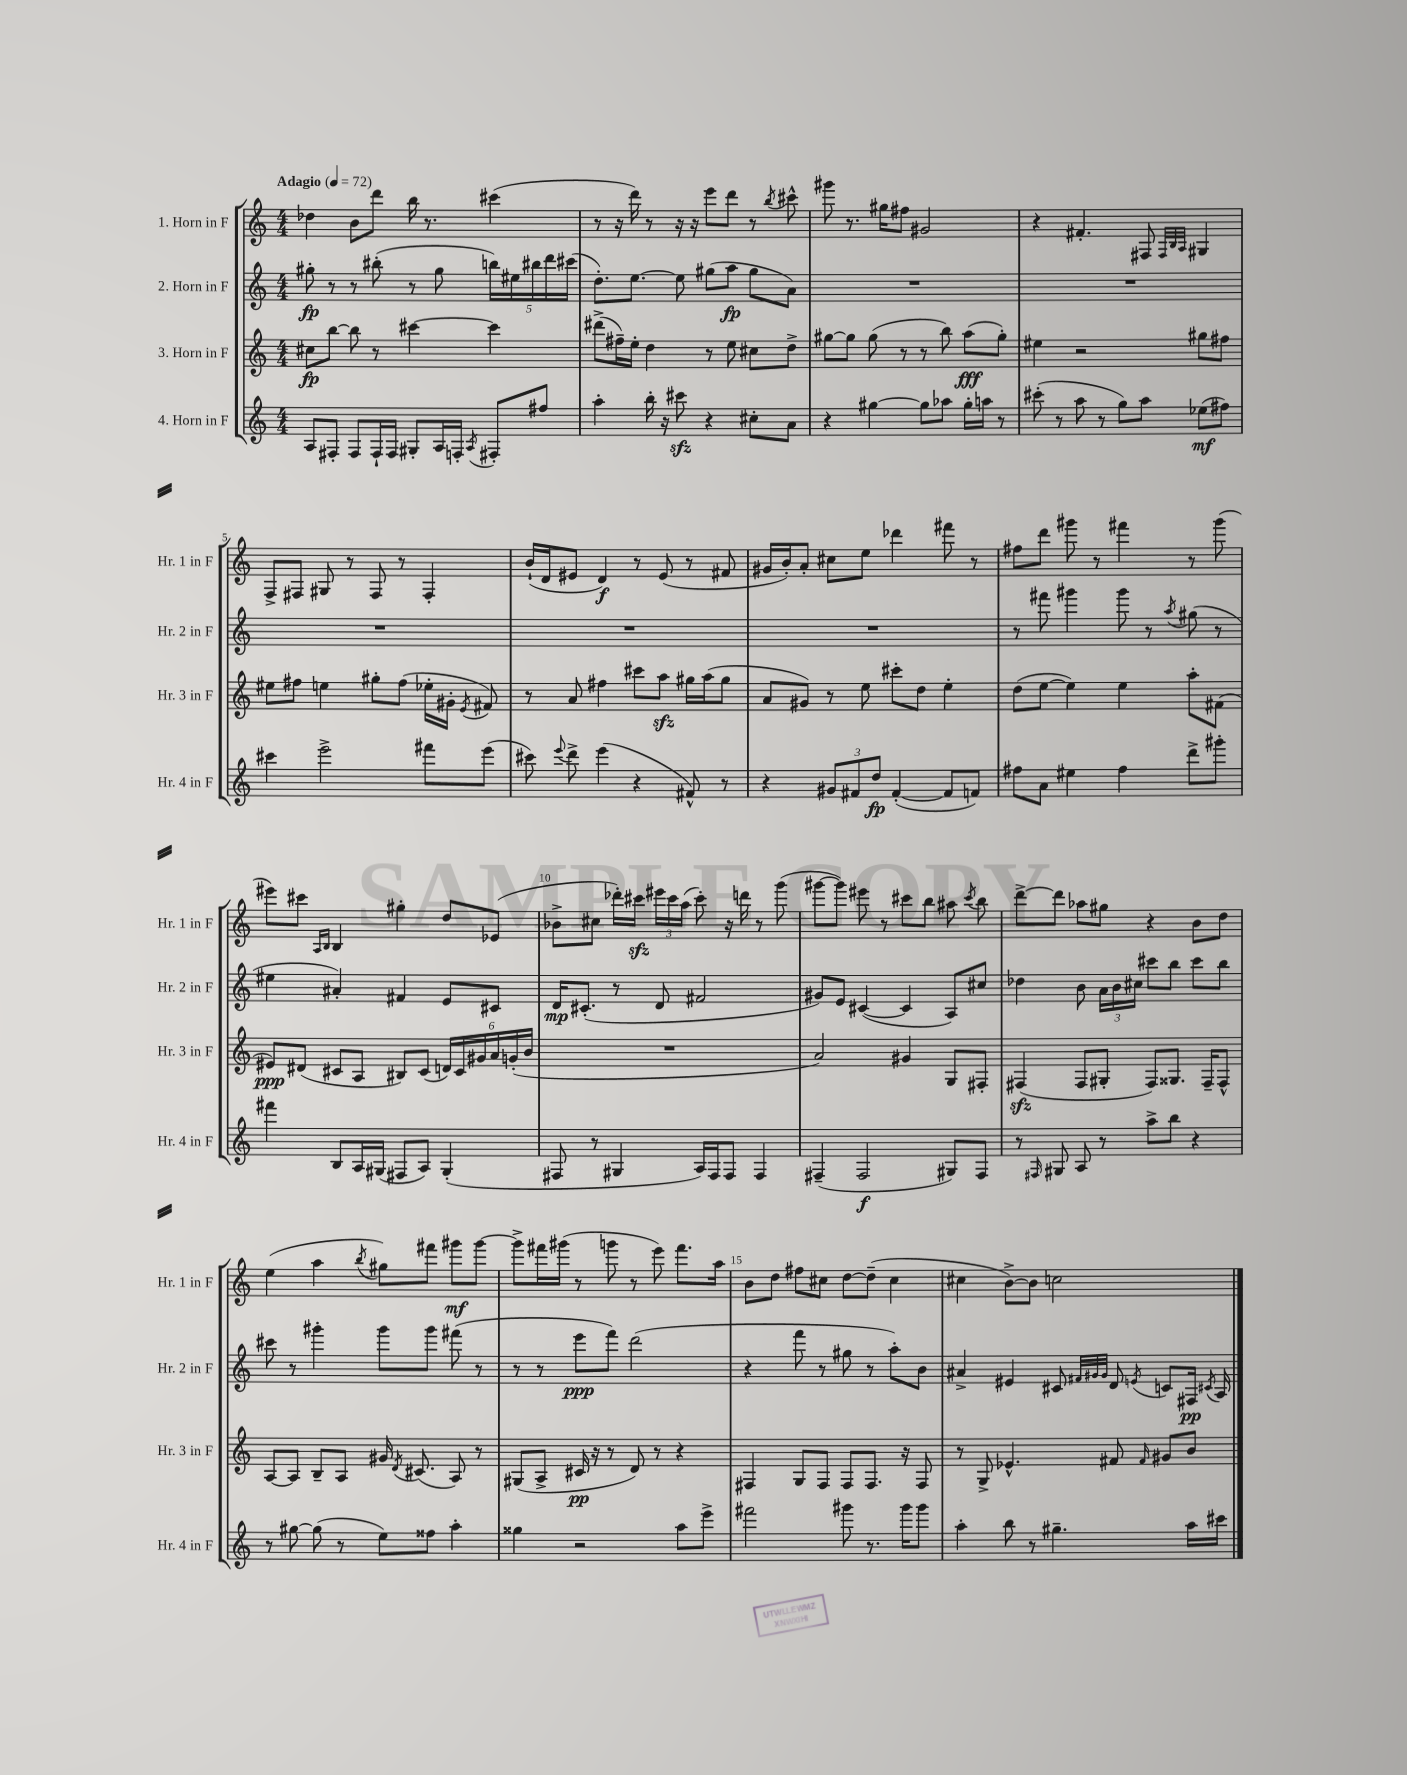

**kern	**dynam	**kern	**dynam	**kern	**dynam	**kern	**dynam
*part4	*part4	*part3	*part3	*part2	*part2	*part1	*part1
*staff4	*staff4	*staff3	*staff3	*staff2	*staff2	*staff1	*staff1
*I"4. Horn in F	*	*I"3. Horn in F	*	*I"2. Horn in F	*	*I"1. Horn in F	*
*I'Hr. 4 in F	*	*I'Hr. 3 in F	*	*I'Hr. 2 in F	*	*I'Hr. 1 in F	*
*clefG2	*	*clefG2	*	*clefG2	*	*clefG2	*
*k[]	*	*k[]	*	*k[]	*	*k[]	*
*M4/4	*	*M4/4	*	*M4/4	*	*M4/4	*
*MM72	*	*MM72	*	*MM72	*	*MM72	*
=1	=1	=1	=1	=1	=1	=1	=1
!	!	!	!	!	!	!LO:TX:a:B:t=Adagio	!
8A/L	.	8cc#X\L	fp	8gg#X'\	fp	4dd-X\	.
8F#X'/J	.	[8bb\J	.	8r	.	.	.
8F#/L	.	8bb\]	.	8r	.	8b\L	.
16F#`/L	.	8r	.	(8bb#X'\	.	8ddd\J	.
16F#/JJ	.	.	.	.	.	.	.
8G#X'/L	.	[4ccc#X\	.	8r	.	16bb\	.
.	.	.	.	.	.	8.r	.
16A/L	.	.	.	8gg#\	.	.	.
16Fn'/JJ	.	.	.	.	.	.	.
8qA/	.	.	.	.	.	.	.
8F#X'/L	.	4ccc#\]	.	20bbn\LL)	.	(4ccc#X\	.
.	.	.	.	20ee#X\	.	.	.
.	.	.	.	20bb#X\	.	.	.
8ff#X/J	.	.	.	.	.	.	.
.	.	.	.	20ddd\	.	.	.
.	.	.	.	(20ccc#X\JJ	.	.	.
=2	=2	=2	=2	=2	=2	=2	=2
4aa'\	.	(8ddd#X^\L	.	8.dd'\L)	.	8r	.
.	.	16ff#X~\L)	.	.	.	16r	.
.	.	16ee'\JJ	.	[8.ee\J	.	16ddd\)	.
16bb'\	.	4dd\	.	.	.	8r	.
16r	.	.	.	.	.	.	.
8ccc#Xzz\	.	.	.	8ee\]	.	16r	.
.	.	.	.	.	.	16r	.
4r	.	8r	.	(8gg#X\L	.	8eee\L	.
.	.	8ee\	.	8aa\J	fp	8ddd\J	.
8cc#X'\L	.	8cc#X\L	.	8gg#\L	.	8r	.
.	.	.	.	.	.	8qbb/	.
8a\J	.	8dd^\J	.	8a\J)	.	8ccc#X^^\	.
=3	=3	=3	=3	=3	=3	=3	=3
4r	.	[8gg#X\L	.	1r	.	8ggg#X\	.
.	.	8gg#\J]	.	.	.	8.r	.
[4gg#X\	.	(8gg#\	.	.	.	.	.
.	.	.	.	.	.	16gg#X\KL	.
.	.	8r	.	.	.	8ff#X\J	.
8gg#\L]	.	8r	.	.	.	2g#X/	.
8aa-X\J	.	8bb\)	.	.	.	.	.
16gg#'\LL	.	(8aa\L	fff	.	.	.	.
16aan\JJ	.	.	.	.	.	.	.
8r	.	8gg#'\J)	.	.	.	.	.
=4	=4	=4	=4	=4	=4	=4	=4
(8ccc#X'\	.	4ee#X\	.	1r	.	4r	.
8r	.	.	.	.	.	.	.
8aa\	.	2r	.	.	.	4.f#X'/	.
8r	.	.	.	.	.	.	.
8gg\L)	.	.	.	.	.	.	.
8aa\J	.	.	.	.	.	8F#X/	.
.	.	.	.	.	.	32qqF#/LLL	.
.	.	.	.	.	.	32qqB/	.
.	.	.	.	.	.	32qqA/JJJ	.
(8ee-X\L	mf	8gg#X\L	.	.	.	4G#X/	.
8ff#X\J)	.	8ff#X\J	.	.	.	.	.
!!LO:LB:g=z
=5	=5	=5	=5	=5	=5	=5	=5
4ccc#X\	.	8ee#X\L	.	1r	.	8F^/L	.
.	.	8ff#X\J	.	.	.	8F#X/J	.
2eee^\	.	4een\	.	.	.	8G#X/	.
.	.	.	.	.	.	8r	.
.	.	8gg#X'\L	.	.	.	8F#/	.
.	.	(8ff#\J	.	.	.	8r	.
8fff#X\L	.	16ee-X'\LL	.	.	.	4F#'/	.
.	.	16g#X'\JJ	.	.	.	.	.
.	.	8qe/	.	.	.	.	.
(8eee\J	.	8f#X/)	.	.	.	.	.
=6	=6	=6	=6	=6	=6	=6	=6
8ccc#X\)	.	8r	.	1r	.	(16b`/LL	.
.	.	.	.	.	.	16d/J	.
8qqeee/	.	.	.	.	.	.	.
8ddd^\	.	8a/	.	.	.	8e#X/J	.
(4eee\	.	4ff#X\	.	.	.	4d/)	f
4r	.	8ccc#X\L	.	.	.	8r	.
.	.	8aazz\J	.	.	.	(8e#/	.
8f#X^^/)	.	16gg#X\LL	.	.	.	8r	.
.	.	(16aa\J	.	.	.	.	.
8r	.	8gg#\J	.	.	.	8f#X/	.
=7	=7	=7	=7	=7	=7	=7	=7
4r	.	8a/L	.	1r	.	16g#X/LL	.
.	.	.	.	.	.	16b'/J)	.
.	.	8g#X/J)	.	.	.	8a'/J	.
12g#X/L	.	8r	.	.	.	8cc#X\L	.
12f#X/	.	.	.	.	.	.	.
.	.	8ee\	.	.	.	8ee\J	.
12dd/J	fp	.	.	.	.	.	.
([4f#'/	.	8ccc#X'\L	.	.	.	4ddd-X\	.
.	.	8dd\J	.	.	.	.	.
8f#/L]	.	4ee'\	.	.	.	8fff#X\	.
8fn/J)	.	.	.	.	.	8r	.
=8	=8	=8	=8	=8	=8	=8	=8
8ff#X\L	.	(8dd\L	.	8r	.	8ff#X\L	.
8a\J	.	[8ee\J	.	8fff#X\	.	8ddd\J	.
4ee#X\	.	4ee\])	.	4ggg#X\	.	8ggg#X\	.
.	.	.	.	.	.	8r	.
4ff#\	.	4ee\	.	8ggg#\	.	4fff#X\	.
.	.	.	.	8r	.	.	.
.	.	.	.	8qaa/	.	.	.
8ddd^\L	.	8aa'\L	.	(8gg#X\	.	8r	.
8ggg#X'\J	.	(8f#X\J	.	8r	.	(8ggg#\	.
!!LO:LB:g=z
=9	=9	=9	=9	=9	=9	=9	=9
4fff#X\	.	8e#X/L)	ppp	4ee#X\	.	8eee#X\L)	.
.	.	(8d#X/J	.	.	.	8ccc#X\J	.
.	.	.	.	.	.	16qqA/LL	.
.	.	.	.	.	.	16qqB/JJ	.
8B/L	.	8c#X/L	.	4a#X'/)	.	4B/	.
16A/L	.	8A/J	.	.	.	.	.
(16G#X/JJ	.	.	.	.	.	.	.
8F#X/L	.	8B#X/L)	.	4f#X/	.	4gg#X'\	.
8A/J)	.	(8c#/J	.	.	.	.	.
(4G#'/	.	24dn/LL)	.	8e/L	.	8dd/L	.
.	.	24c#/	.	.	.	.	.
.	.	24g#X/	.	.	.	.	.
.	.	24a/	.	8c#X/J	.	(8e-X/J	.
.	.	(24gn'/	.	.	.	.	.
.	.	24b/JJ	.	.	.	.	.
=10	=10	=10	=10	=10	=10	=10	=10
8F#X/	.	1r	.	16d/KL	mp	8b-X^\L	.
.	.	.	.	(8.c#X'/J	.	.	.
8r	.	.	.	.	.	8cc#X\J	.
4G#X/	.	.	.	8r	.	16ddd-X'\LL)	.
.	.	.	.	.	.	16ccc#Xzz\JJ	.
.	.	.	.	8d/	.	24eee#X\LL	.
.	.	.	.	.	.	24ccc#\	.
.	.	.	.	.	.	(24aa\JJ	.
16A/LL)	.	.	.	2f#X/	.	8ccc#'\)	.
16F#/J	.	.	.	.	.	.	.
8F#/J	.	.	.	.	.	16r	.
.	.	.	.	.	.	16dddn\	.
4F#/	.	.	.	.	.	8r	.
.	.	.	.	.	.	(8ggg\	.
=11	=11	=11	=11	=11	=11	=11	=11
(4F#X~/	.	2a/)	.	8g#X/L)	.	[8ggg#X\L	.
.	.	.	.	8e/J	.	8ggg#\J])	.
2F#/	f	.	.	([4c#X/	.	8eee#X\	.
.	.	.	.	.	.	8r	.
.	.	4g#X/	.	4c#/]	.	8ccc#X\L	.
.	.	.	.	.	.	8bb\J	.
8G#X/L)	.	8G/L	.	8A/L)	.	8aa#X\	.
.	.	.	.	.	.	8qccc#/	.
8F#/J	.	8F#X'/J	.	8cc#X/J	.	8bb\	.
=12	=12	=12	=12	=12	=12	=12	=12
8r	.	(4F#Xzz/	.	4dd-X\	.	[8ddd^\L	.
16qqF#X/	.	.	.	.	.	.	.
8G#X/	.	.	.	.	.	8ddd\J]	.
8A/	.	8F#/L	.	8b\	.	8aa-X\L	.
8r	.	8G#X'/J	.	24a\LL	.	8gg#X\J	.
.	.	.	.	24b\	.	.	.
.	.	.	.	24cc#X\JJ	.	.	.
8aa^\L	.	8F#/L)	.	8ccc#X\L	.	4r	.
8bb\J	.	8.G##X/J	.	8bb\J	.	.	.
4r	.	.	.	8ccc#\L	.	8b\L	.
.	.	16F#~/KL	.	.	.	.	.
.	.	8F#^^/J	.	8bb\J	.	8dd\J	.
!!LO:LB:g=z
=13	=13	=13	=13	=13	=13	=13	=13
8r	.	[8A/L	.	8ccc#X\	.	(4ee\	.
[8gg#X\	.	8A/J]	.	8r	.	.	.
(8gg#\]	.	8B~/L	.	4ggg#X'\	.	4aa\	.
8r	.	8A/J	.	.	.	.	.
.	.	.	.	.	.	8qbb/	.
8ee\L)	.	16g#X/	.	8ggg#\L	.	8gg#X\L)	.
.	.	8qd/	.	.	.	.	.
.	.	(8.c#X/	.	.	.	.	.
8ff##X\J	.	.	.	8ggg#\J	.	8fff#X\J	.
4aa'\	.	8A/)	.	(8fff#X\	.	8ggg#X\L	mf
.	.	8r	.	8r	.	[8ggg#\J	.
=14	=14	=14	=14	=14	=14	=14	=14
4gg##X\	.	(8G#X/L	.	8r	.	8ggg#^\L]	.
.	.	8A^/J	.	8r	.	16fff#X\L	.
.	.	.	.	.	.	(16ggg#X\JJ	.
2r	.	16c#X/	pp	8eee\L	ppp	8r	.
.	.	16r	.	.	.	.	.
.	.	8r	.	8fff\J)	.	8gggn\	.
.	.	8d/)	.	(2ddd\	.	8r	.
.	.	8r	.	.	.	8eee\)	.
8aa\L	.	4r	.	.	.	8.fff#\L	.
8eee^\J	.	.	.	.	.	.	.
.	.	.	.	.	.	16aa\Jk	.
=15	=15	=15	=15	=15	=15	=15	=15
2fff#X\	.	4F#X/	.	4r	.	8b\L	.
.	.	.	.	.	.	8dd\J	.
.	.	8G/L	.	8fff\	.	8ff#X\L	.
.	.	8F#/J	.	8r	.	8cc#X\J	.
8ggg#X\	.	8F#/L	.	8gg#X\	.	[8dd\L	.
8.r	.	8.F#/J	.	8r	.	(8dd~\J]	.
.	.	.	.	8aa'\L)	.	4cc#\	.
16ggg#\KL	.	16r	.	.	.	.	.
8ggg#\J	.	8F#/	.	8b\J	.	.	.
=16	=16	=16	=16	=16	=16	=16	=16
4aa'\	.	8r	.	4a#X^/	.	4cc#X\	.
.	.	8G^/	.	.	.	.	.
8bb\	.	4.e-X^^/	.	4e#X/	.	[8b^\L)	.
8r	.	.	.	.	.	8b\J]	.
4.gg#X~\	.	.	.	8c#X/	.	2ccn\	.
.	.	.	.	32qqf#X/LLL	.	.	.
.	.	.	.	32qqg#X/	.	.	.
.	.	.	.	32qqg#/JJJ	.	.	.
.	.	8f#X/	.	8d/	.	.	.
.	.	16qqf#/	.	8qen/	.	.	.
.	.	8g#X/L	.	8cn/L	.	.	.
16aa\LL	.	8b/J	.	16F#X/Jk	pp	.	.
.	.	.	.	8qc#X/	.	.	.
16ccc#X\JJ	.	.	.	16A/	.	.	.
==	==	==	==	==	==	==	==
*-	*-	*-	*-	*-	*-	*-	*-
